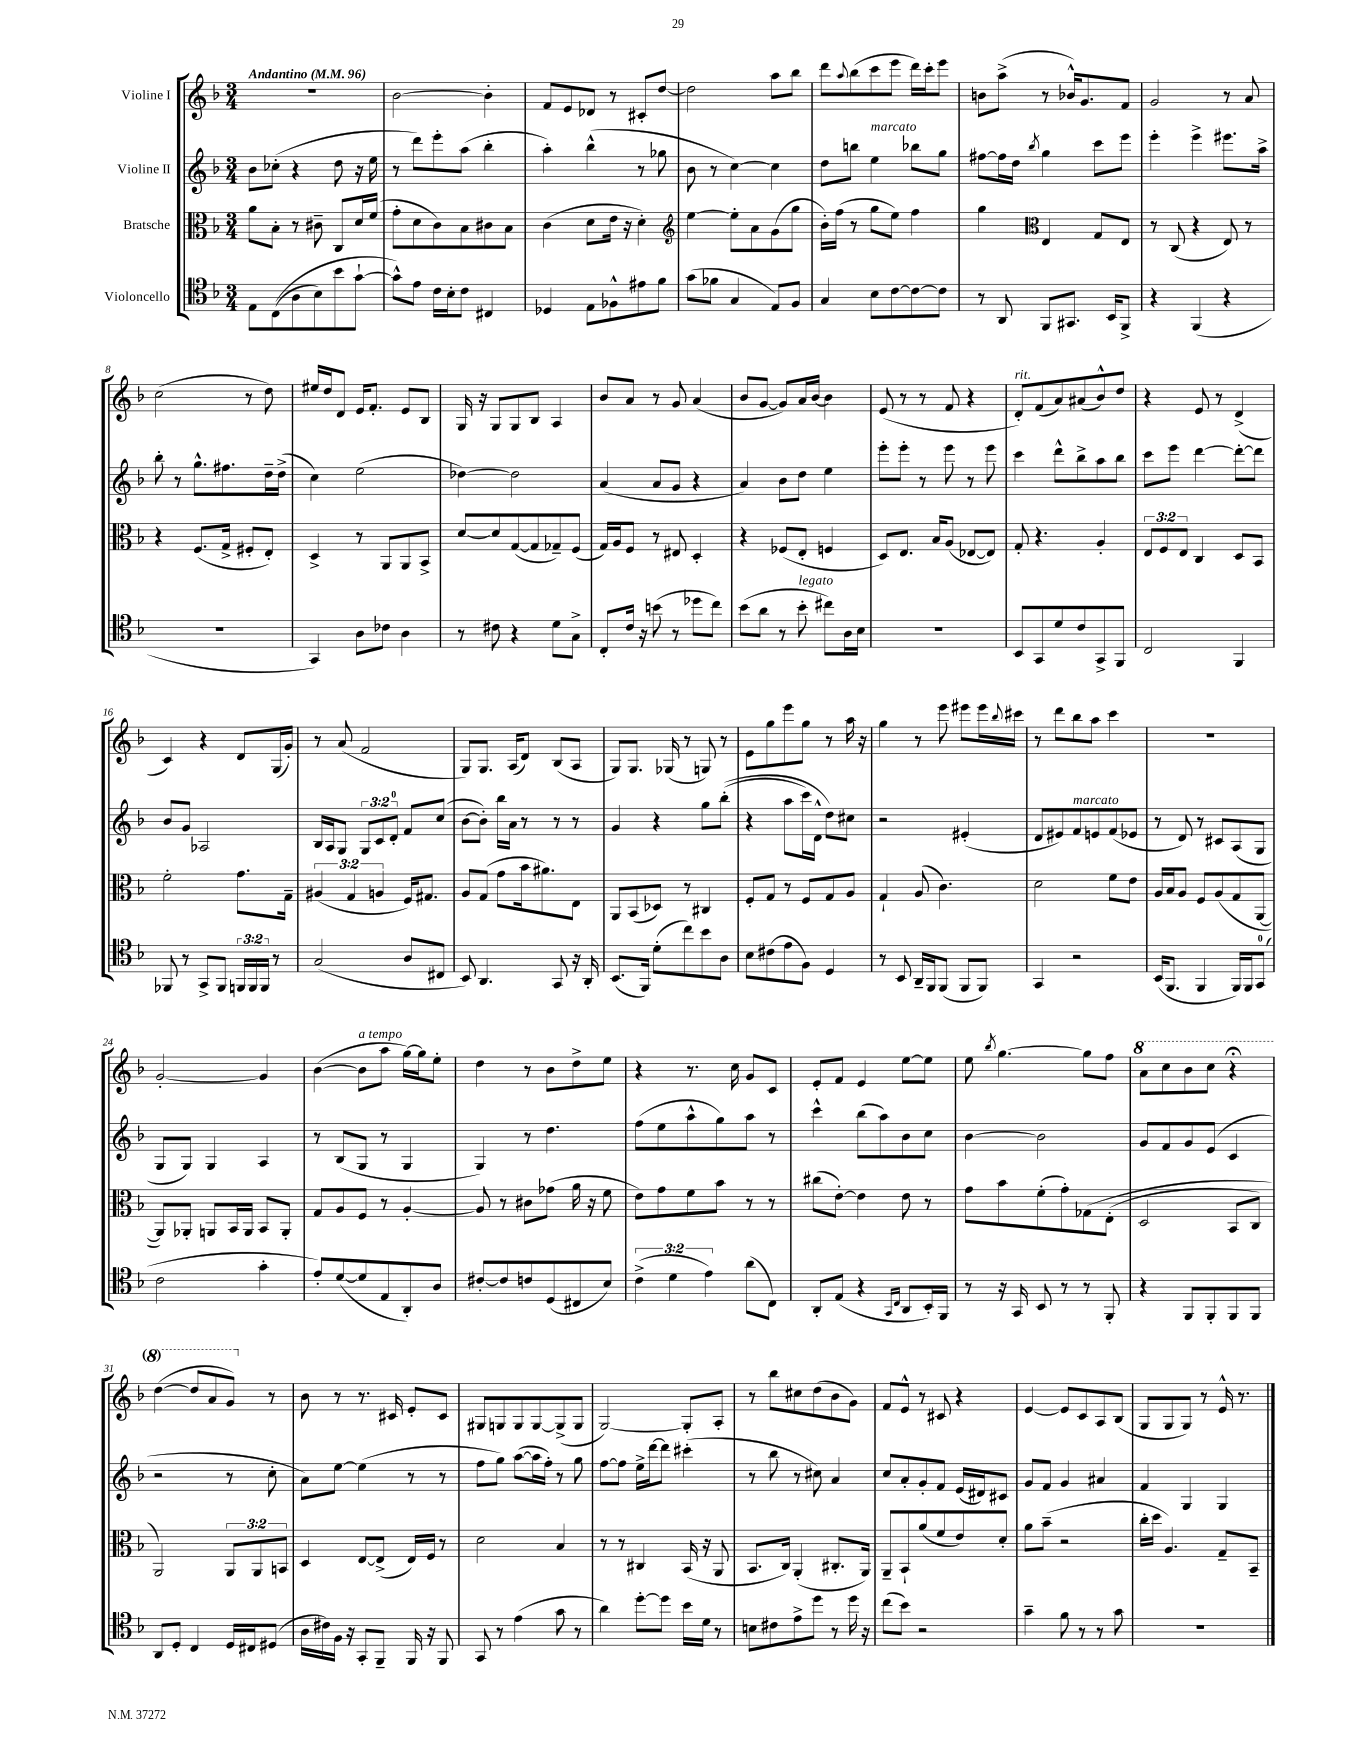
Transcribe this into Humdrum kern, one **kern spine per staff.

**kern	**kern	**kern	**kern
*part4	*part3	*part2	*part1
*staff4	*staff3	*staff2	*staff1
*I"Violoncello	*I"Bratsche	*I"Violine II	*I"Violine I
*clefC4	*clefC3	*clefG2	*clefG2
*k[b-]	*k[b-]	*k[b-]	*k[b-]
*M3/4	*M3/4	*M3/4	*M3/4
*MM96	*MM96	*MM96	*MM96
=1	=1	=1	=1
!	!	!	!LO:TX:a:B:t=Andantino
8E\L	8a\L	8b-\L	2.r
((8C\	8B-'\J	(8cc-X'\J	.
8A\	8r	4r	.
8B-\)	8c#X~\	.	.
8b-\	8C/L	8dd\	.
[8g`\J	16d/L	16r	.
.	(16f/JJ	16ee\	.
=2	=2	=2	=2
8g^^\L])	8g'\L	8r	[2b-\
8e\J	8d\	8ddd\L)	.
16c\LL	8c\)	8eee'\	.
16B-'\J	.	.	.
8c\J	8B-\	(8aa\J	.
4C#X/	8c#X\	4bb-'\	4b-'\]
.	8B-\J	.	.
=3	=3	=3	=3
4D-X/	(4c\	4aa'\)	8f/L
.	.	.	8e/
8E\L	8d\L	(4bb-^^\	8d-X/J
8F-X^^\	16e\Jk	.	8r
.	16r	.	.
8e#X\	4d'\)	8r	8c#X'/L
8f\J	.	8gg-X\	[8dd/J
=4	=4	=4	=4
*	*clefG2	*	*
(8g\L	[4ee\	8b-\	2dd\]
8f-X\J	.	8r	.
4G/	8ee'\L]	[4cc\)	.
.	8a\	.	.
8E/L)	(8g\	4cc\]	8aa\L
8F/J	8gg\J	.	8bb-\J
=5	=5	=5	=5
4G/	16b-'\LL)	8dd\L	8ddd\L
.	(16ff\JJ	.	.
.	.	.	8qqaa/
.	8r	8bbn\J	(8bb-\
!	!	!LO:TX:a:i:t=marcato	!
8B-\L	8gg\L	4ee\	8ccc\
[8c\	8ee\J)	.	8eee\J
8c\_	4ff\	8bb-X\L	16ddd\LL)
.	.	.	16ccc'\J
8c\J]	.	8gg\J	8eee\J
=6	=6	=6	=6
8r	4gg\	[8ff#X\L	8bn\L
8AA/	.	16ff#\L]	(8aa^\J
.	.	16dd\JJ	.
*	*clefC3	*	*
.	.	8qbb-/	.
8FF/L	4E/	4gg\	8r
8.GG#X/J	.	.	16b-X^^/KL)
.	.	.	8.g/
.	8G/L	8ccc\L	.
16BB-/KL	.	.	.
8FF^/J	8E/J	8eee\J	8f/J
=7	=7	=7	=7
4r	8r	4eee'\	2g/
.	(8C/	.	.
(4FF/	4r	4eee^\	.
4r	8E/)	8.eee#X\L	8r
.	8r	.	8a/
.	.	16aa^\Jk	.
!!LO:LB:g=z
=8	=8	=8	=8
2.r	4r	8bb-'\	(2cc\
.	.	8r	.
.	(8.F/L	8.gg^^\L	.
.	16G^/Jk	8.ff#X\	.
.	8F#X'/L	.	8r
.	8E'/J)	16dd~\L	8dd\)
.	.	(16dd^\JJ	.
=9	=9	=9	=9
4GG/)	4D^/	4cc\)	16ee#X/LL
.	.	.	16dd/J
.	.	.	8d/J
8A\L	8r	(2ee\	16e/KL
.	.	.	8.f'/J
8c-X\J	8AA/L	.	.
4A\	8AA/	.	8e/L
.	8BB-^/J	.	8B-/J
=10	=10	=10	=10
8r	[8d/L	[4dd-X\)	16G/
.	.	.	16r
8c#X\	8d/]	.	8G/L
4r	([8G/	2dd-\]	8G/
.	8G/]	.	8B-/J
8d\L	8G-X~/)	.	4A/
8G^\J	(8F/J	.	.
=11	=11	=11	=11
8C'/L	16G/LL)	(4a/	8b-/L
.	16A/J	.	.
16c/Jk	8F/J	.	8a/J
16r	.	.	.
(8bn\	8r	8a/L	8r
8r	8E#X/	8g/J	8g/
8dd-X\L	4D'/	4r	(4a/
8cc\J)	.	.	.
=12	=12	=12	=12
(8b-\L	4r	4a/)	8b-/L
8a\J	.	.	[8g/J
8r	(8F-X/L	8b-\L	8g/L])
!LO:TX:a:i:t=legato	!	!	!
8b-'\	8E'/J	8dd\J	16a/L
.	.	.	[16b-/JJ
8cc#X\L)	4Fn/	4ee\	4b-\]
16A\L	.	.	.
16B-\JJ	.	.	.
=13	=13	=13	=13
2.r	8D/L)	8eee'\L	(8e/
.	8.E/J	8eee'\J	8r
.	.	8r	8r
.	16B-/KL	.	.
.	(8A/J	8eee\	8f/
.	[8E-X/L	8r	4r
.	8E-/J])	8eee\	.
=14	=14	=14	=14
!	!	!	!LO:TX:a:i:t=rit.
8BB-/L	8G'/	4ccc\	8d'/L)
8GG/	4.r	.	(8f/
8d/	.	8ddd^^\L	8a/)
8c/	.	8bb-^\	(8a#X/
8GG^/	4A'/	8aa\	8b-^^/)
8FF/J	.	8bb-\J	8dd/J
=15	=15	=15	=15
2C/	12E/L	8ccc\L	4r
.	12F/	.	.
.	.	8eee\J	.
.	12E/J	.	.
.	4C/	[4ddd\	8e/
.	.	.	8r
4FF/	8D/L	8ddd'\L_	(4d^/
.	8BB-/J	8ddd\J]	.
!!LO:LB:g=z
=16	=16	=16	=16
8FF-X/	2f'\	8b-/L	4c/)
8r	.	8g/J	.
8GG^/L	.	2A-X/	4r
8FF-/J	.	.	.
24FFn/LL	8.g\L	.	8d/L
24FF/	.	.	.
24FF/JJ	.	.	.
8r	.	.	(16G/L
.	16G~\Jk	.	16g'/JJ)
=17	=17	=17	=17
(2G/	(6A#X/	16B-/LL	8r
.	.	16A/J	.
.	.	8G/J	(8a/
.	6G/	.	.
.	.	12G/L	2f/
.	6An/	12c/	.
.	.	12d'/J	.
8A/L	16F/KL)	8f/L	.
.	8.G#X/J	.	.
8C#X/J	.	(8cc/J	.
=18	=18	=18	=18
8BB-/)	8A/L	[8b-\L	8G/L)
4.AA/	(8G/J	8b-'\J])	8.G/J
.	8g\L	16bb-\LL	.
.	.	16a\JJ	(16A/KL
.	16b-\k	8r	8d/J)
.	8.a#X\)	.	.
8GG/	.	8r	(8B-/L
16r	8E\J	8r	8A/J
16AA'/	.	.	.
=19	=19	=19	=19
(8.BB-/L	8AA/L	4g/	8G/L)
.	(8BB-/	.	8.G/J
16FF/Jk)	.	.	.
(8d'\L	8D-X/J)	4r	.
.	.	.	(16G-X/
8cc\)	8r	.	8r
8b-\	4C#X/	8gg\L	8Gn/)
8A\J	.	((8bb-'\J	8r
=20	=20	=20	=20
8B-\L	8F'/L	4r	8e\L
(8c#X\	8G/J	.	8gg\
8e\	8r	8aa\L	8eee\
8F\J)	8F/L	16ccc\L)	8gg\J
.	.	16d^^\JJ	.
4D/	8G/	8dd\L)	8r
.	8A/J	8cc#X\J	16aa\
.	.	.	16r
=21	=21	=21	=21
8r	4G`/	2r	4gg\
8BB-/	.	.	.
16AA~/LL	(8A/	.	8r
16FF/J	.	.	.
(8FF/J	4.c\)	.	8eee\
8FF/L	.	(4e#X'/	8eee#X\L
8FF/J)	.	.	16eee#\L
.	.	.	8qqbb-/
.	.	.	16ccc#X\JJ
=22	=22	=22	=22
4GG/	2d\	8d/L	8r
.	.	8e#X/)	8ddd\L
!	!	!LO:TX:a:i:t=marcato	!
2r	.	8f/	8bb-\
.	.	8en/	8aa\J
.	8f\L	(8f/	4ccc\
.	8e\J	8e-X/J	.
=23	=23	=23	=23
(16BB-/KL	16A/LL	8r	2.r
8.FF/J	16B-/J	.	.
.	8A/J	8d/)	.
4FF/	8F/L	8r	.
.	(8A/	8c#X/L	.
16FF/LL)	8G/	(8A/	.
16FF/J	.	.	.
(8GG/J	[8AA/J	8G/J	.
!!LO:LB:g=z
=24	=24	=24	=24
2c\	8AA/L])	8G/L	[2g'/
.	8AA-X'/J	8G/J)	.
.	8AAn/L	4G/	.
.	16BB-/L	.	.
.	16AA/JJ	.	.
4g'\	8BB-/L	4A/	4g/]
.	8AA'/J	.	.
=25	=25	=25	=25
8e'/L)	8G/L	8r	([4b-\
([8d/	8A/	(8B-/L	.
!	!	!	!LO:TX:a:i:t=a tempo
8d/]	8F/J	8G/J	8b-\L]
8E/	8r	8r	8aa\J
8AA'/)	[4A'/	4G/	[16gg\LL)
.	.	.	16gg\J]
8A/J	.	.	8ee'\J
=26	=26	=26	=26
[8c#X'/L	8A/]	4G/)	4dd\
8c#/]	8r	.	.
8cn/	8c#X\L	8r	8r
(8D/	(8g-X\J	4.dd\	8b-\L
8C#X/	16a\	.	8dd^\
.	16r	.	.
8B-/J)	8f\	.	8ee\J
=27	=27	=27	=27
(6c^\	8e\L)	(8ff\L	4r
.	8g\	8ee\	.
6d\	.	.	.
.	8f\	8aa^^\	8.r
6e\)	.	.	.
.	8b-\J	8gg\)	.
.	.	.	16cc\
(8a\L	8r	8aa\J	8g/L
8C\J)	8r	8r	8c/J
=28	=28	=28	=28
8AA'/L	(8cc#X\L	4ccc^^\	8e'/L
(8E/J	[8e'\J)	.	8f/J
4r	4e\]	(8bb-\L	4e/
.	.	8aa\)	.
16qqGG/LL	.	.	.
16qqC/JJ	.	.	.
8AA/L	8e\	8b-\	[8ee\L
16BB-'/L)	8r	8cc\J	8ee\J]
16FF/JJ	.	.	.
=29	=29	=29	=29
8r	8g\L	[4b-\	8ee\
.	.	.	8qbb-/
16r	8b-\	.	[4.gg\
16GG/	.	.	.
8BB-/	(8f'\	2b-\]	.
8r	8g'\)	.	.
8r	(8G-X\	.	8gg\L]
8FF'/	(8E'\J	.	8ff\J
=30	=30	=30	=30
*	*	*	*8va
4r	2D/	8g/L	8aa\L
.	.	8f/	8ccc\
8FF/L	.	8g/	8bb-\
8FF'/	.	(8e/J	8ccc\J
8FF/	8BB-/L	4c/	4r;<
8FF/J	8C/J)	.	.
!!LO:LB:g=z
=31	=31	=31	=31
8AA/L	2AA/)	2r	([4ddd\
8D'/J	.	.	.
4C/	.	.	8ddd/L]
.	.	.	8aa/
16D/LL	12AA/L	8r	8gg/J)
16C#X/J	.	.	.
.	12AA/	.	.
*	*	*	*X8va
(8D#X/J	.	8cc'\	8r
.	12BBn/J	.	.
=32	=32	=32	=32
16A\LL	4D/	8a\L)	8b-\
16c#X\)	.	.	.
16F\JJ	.	[8ee\J	8r
16r	.	.	.
8GG'/L	[8E/L	(4ee\]	8.r
8FF~/J	(8E^/J]	.	.
.	.	.	16c#X/
16FF/	16E/LL)	8r	8e'/L
16r	16F/JJ	.	.
8FF/	8r	8r	8c#/J
=33	=33	=33	=33
8GG/	2d\	8ff\L	8G#X/L
8r	.	8gg\J)	8Gn/
(4e\	.	([8aa\L	8G/
.	.	16aa\L]	[8G/
.	.	16ff'\JJ)	.
8g\	4B-/	8r	(8G^/]
8r	.	8gg\	8G/J
=34	=34	=34	=34
4a\)	8r	[8ff\L	[2G/)
.	8r	8ff\J]	.
[8dd'\L	4C#X/	16ee^\LL	.
.	.	[16ddd\J	.
8dd\J]	.	8ddd\J]	.
16b-\LL	(16BB-/	(4ccc#X'\	8G'/L]
16d\JJ	16r	.	.
8r	8AA/	.	8A'/J
=35	=35	=35	=35
8Bn\L	8.BB-/L	8r	8r
8c#X\	.	8bb-\	8bb-\L
.	16C/Jk)	.	.
8e^\	(4AA'/	8r	8cc#X\
8dd\J	.	8cc#X\)	(8dd\
8r	8.C#X'/L	4a/	8b-\
16dd\	.	.	8g\J)
16r	16AA/Jk)	.	.
=36	=36	=36	=36
(8cc\L	8AA~/L	8cc/L	8f/L
8b-\J)	8BB-`/	8a'/	8e^^/J
2r	(8a/	8g'/	8r
.	8f/	8f/J	8c#X/
.	8e/)	(16e/LL	4r
.	.	16d#X/J)	.
.	8d'/J	8c#X/J	.
=37	=37	=37	=37
4g~\	8a\L	8g/L	[4e/
.	(8b-~\J	8f/J	.
8f\	2r	4g/	8e/L]
8r	.	.	8c/
8r	.	4a#X/	8A/
8g\	.	.	(8B-/J
=38	=38	=38	=38
2.r	16cc'\LL	4f/	8G/L
.	16dd\JJ	.	.
.	4.A/)	.	8G/
.	.	4G/	8G/J)
.	.	.	8r
.	8G~/L	4G/	16e^^/
.	.	.	8.r
.	8BB-~/J	.	.
==	==	==	==
*-	*-	*-	*-
